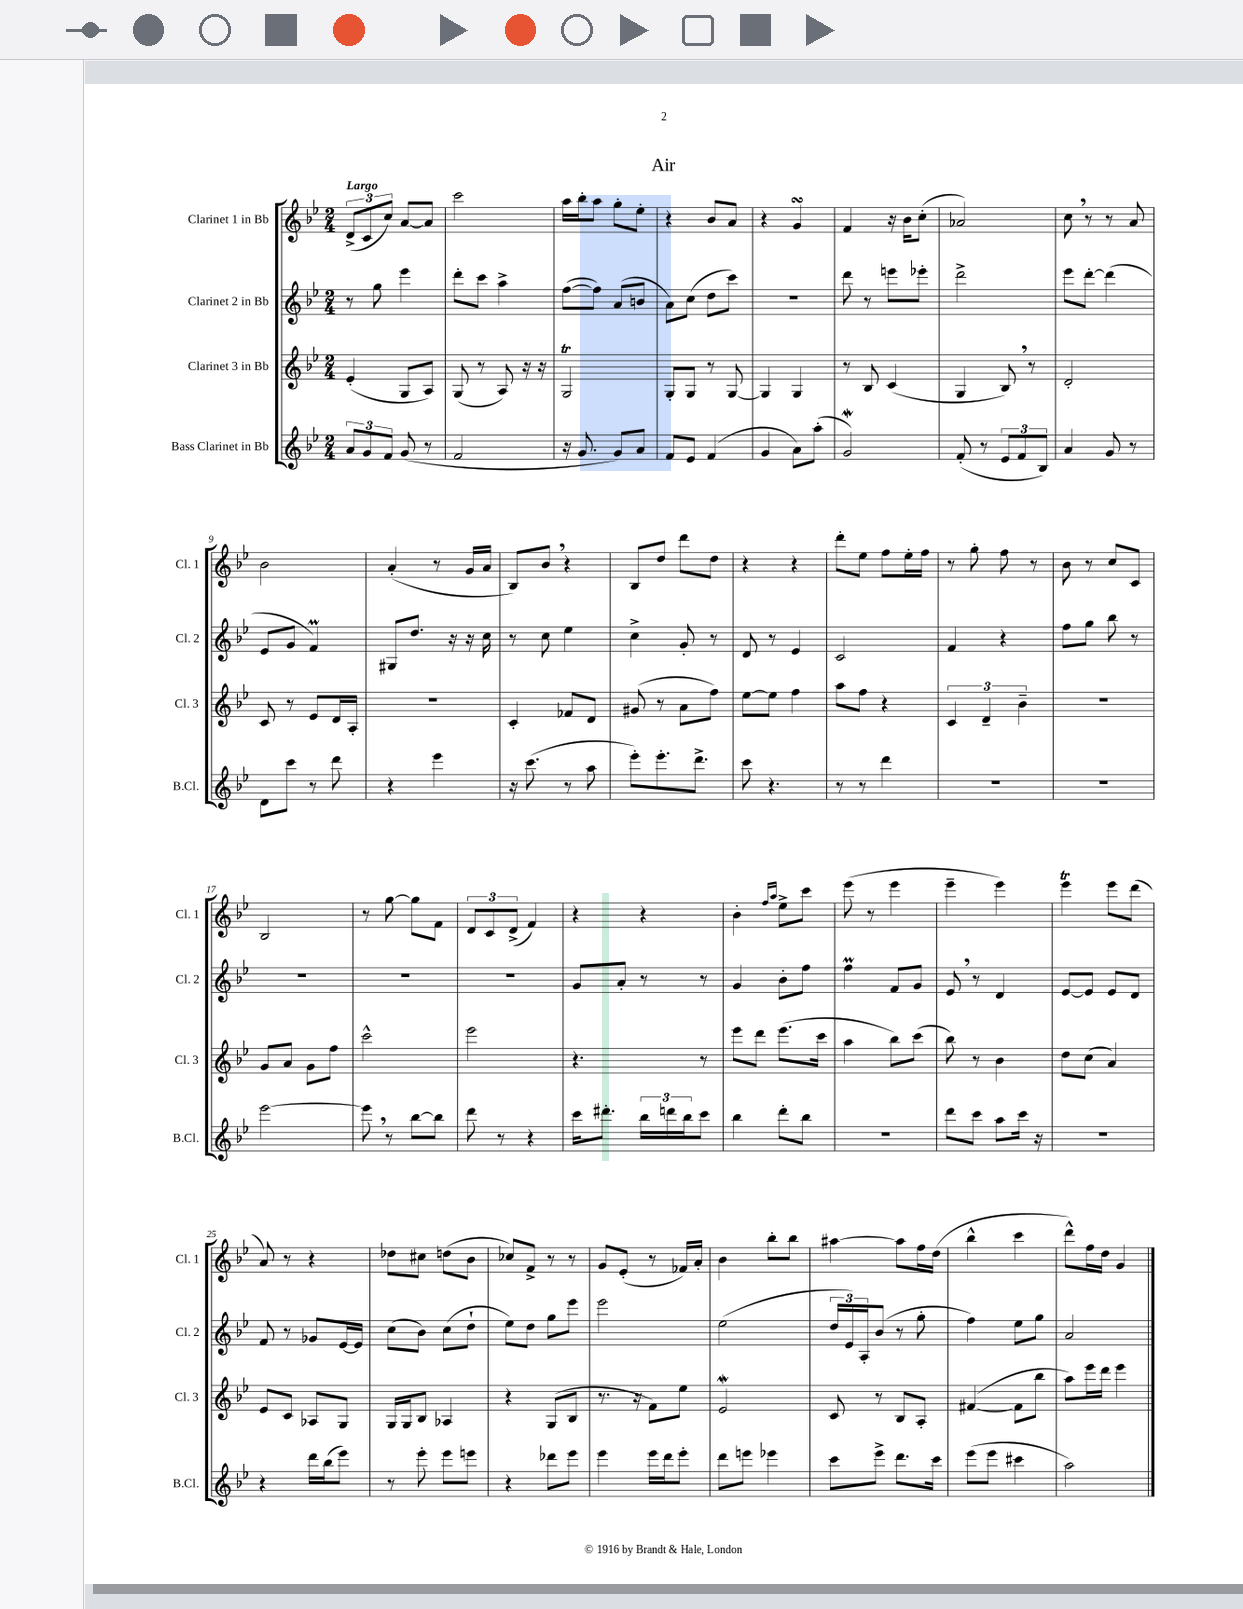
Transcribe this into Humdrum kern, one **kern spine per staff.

**kern	**kern	**kern	**kern
*staff4	*staff3	*staff2	*staff1
*clefG2	*clefG2	*clefG2	*clefG2
*k[b-e-]	*k[b-e-]	*k[b-e-]	*k[b-e-]
*M2/4	*M2/4	*M2/4	*M2/4
12a/L	(4e-'/	8r	(12d^/L
12g/	.	.	12c/
.	.	8gg\	.
12f/J	.	.	12cc/J)
(8g/	8G/L	4eee-\	[8a/L
8r	8A/J)	.	8a/]J
=	=	=	=
2f/	(8G/	8ddd'\L	2ccc\
.	8r	8ccc\J	.
.	8A/)	4aa^\	.
.	16r	.	.
.	16r	.	.
=	=	=	=
16r	2G/	([8ff\L	16aa\LL
8.g/	.	.	16bb-'\J
.	.	8ff\]J)	8aa\J
8g/L)	.	(8a/L	8gg'\L
8a/J	.	8b/J	8ee-'\J
=	=	=	=
8f/L	8G'/L	8a\L)	4r
8e-/J	8G/J	(8cc\J	.
(4f/	8r	8dd\L	8b-/L
.	[8G/	8ccc\J)	8a/J
=	=	=	=
4g/	4G/]	2r	4r
8a\L)	4G/	.	4g/
(8aa'\J	.	.	.
=	=	=	=
2g/)	8r	8ddd\	4f/
.	8B-/	8r	.
.	(4c/	8eee\L	16r
.	.	.	16b-\LK
.	.	8eee-'\J	(8cc'\J
=	=	=	=
(8f'/	4G/	2ddd^\	2a-/)
8r	.	.	.
12e-/L	8B-/)	.	.
12f/	.	.	.
.	8r	.	.
12B-/J)	.	.	.
=	=	=	=
4a/	2d'/	8eee-\L	8cc\
.	.	[8ddd'\J	8r
8g/	.	(4ddd\]	8r
8r	.	.	8a/
=	=	=	=
8d\L	8c/	8e-/L	2b-\
8ccc\J	8r	8g/J	.
8r	8e-/L	4f/)	.
8ddd\	16d/L	.	.
.	16A'/JJ	.	.
=	=	=	=
4r	2r	8G#/L	(4a'/
.	.	8.dd/J	.
4eee-\	.	.	8r
.	.	16r	.
.	.	16r	16g/LL
.	.	16cc\	16a/JJ
=	=	=	=
16r	4c'/	8r	8B-/L)
(8.ccc\	.	.	.
.	.	8cc\	8b-/J
8r	8f-/L	4ee-\	4r
8aa\	8d/J	.	.
=	=	=	=
8eee-'\L)	(8g#/	4cc^\	8B-/L
8.eee-'\	8r	.	8dd/J
.	8a\L	8g'/	8ddd\L
8.ddd^\J	.	.	.
.	8ff\J)	8r	8dd\J
=	=	=	=
8ccc\	[8ee-\L	8d/	4r
4.r	8ee-\]J	8r	.
.	4ff\	4e-/	4r
=	=	=	=
8r	8aa\L	2c/	8ddd'\L
8r	8ff\J	.	8ee-\J
4ddd\	4r	.	8ff\L
.	.	.	16ee-'\L
.	.	.	16ff\JJ
=	=	=	=
2r	6c/	4f/	8r
.	.	.	8gg'\
.	6d~/	.	.
.	.	4r	8ff\
.	6b-~\	.	.
.	.	.	8r
=	=	=	=
2r	2r	8ff\L	8b-\
.	.	8gg\J	8r
.	.	8bb-\	8cc/L
.	.	8r	8c/J
=	=	=	=
[2eee-\	8g/L	2r	2B-/
.	8a/J	.	.
.	8g\L	.	.
.	8ff\J	.	.
=	=	=	=
8eee-\]	2ccc^^\	2r	8r
8r	.	.	[8gg\
[8bb-\L	.	.	8gg\]L
8bb-\]J	.	.	8f\J
=	=	=	=
8ddd\	2eee-\	2r	12d/L
.	.	.	12c/
8r	.	.	.
.	.	.	(12d^/J
4r	.	.	4f/)
=	=	=	=
16ccc\LK	4.r	8g/L	4r
8.ddd#'\J	.	.	.
.	.	8a'/J	.
24bb-\LL	.	8r	4r
24ddd\	.	.	.
24bb-\J	.	.	.
8ccc\J	8r	8r	.
=	=	=	=
4bb-\	8eee-\L	4g/	4b-'\
.	8ddd\J	.	.
.	.	.	16qqff/LL
.	.	.	16qqaa/JJ
8ddd'\L	(8.eee-\L	8b-'\L	8ee-^\L
8bb-\J	.	8ff\J	8ccc\J
.	16ccc\Jk	.	.
=	=	=	=
2r	4aa\	4ff\	(8eee-\
.	.	.	8r
.	8bb-\L)	8f/L	4eee-\
.	(8ccc\J	8g/J	.
=	=	=	=
8ddd\L	8bb-\)	8e-/	4eee-~\
8ccc\J	8r	8r	.
8aa\L	4b-\	4d/	4eee-\)
16ccc\Jk	.	.	.
16r	.	.	.
=	=	=	=
2r	8dd\L	[8e-/L	4eee-\
.	(8cc\J	8e-/]J	.
.	4a/)	8e-/L	8eee-\L
.	.	8d/J	(8ddd\J
=	=	=	=
4r	8e-/L	8f/	8a/)
.	8c/J	8r	8r
16ddd\LL	8A-/L	8g-/L	4r
(16bb-\J	.	.	.
8eee-\J)	8G/J	[16e-/L	.
.	.	16e-/]JJ	.
=	=	=	=
8r	16G/LL	(8cc\L	8dd-\L
.	16G/J	.	.
8eee-'\	8B-/J	8b-\J)	8cc#\J
8eee-\L	4A-/	(8cc\L	(8dd\L
8eee\J	.	8dd`\J	8b-\J
=	=	=	=
4r	4r	8ee-\L)	8cc-/L)
.	.	8dd\J	8f^/J
8ddd-\L	(8G/L	8gg\L	8r
8eee-\J	8B-/J	8eee-\J	8r
=	=	=	=
4eee-\	8.r	2eee-\	8g/L
.	.	.	(8e-'/J
.	16r	.	.
16eee-\LL	8f\L)	.	8r
16ddd\J	.	.	.
8eee-'\J	8ee-\J	.	16f-/LL)
.	.	.	16a'/JJ
=	=	=	=
8ddd\L	2e-/	(2ee-\	4b-\
8eee\J	.	.	.
4eee-\	.	.	8bb-'\L
.	.	.	8bb-\J
=	=	=	=
8ccc\L	8c/	24dd/LL	[4aa#\
.	.	24e-/)	.
.	.	24A'/J	.
8eee-^\J	8r	(8b-/J	.
8.ddd\L	8B-/L	8r	8aa#\]L
.	8A'/J	8gg'\	16ff\L
16ccc\Jk	.	.	(16dd\JJ
=	=	=	=
(8eee-\L	([4f#/	4ff\)	4bb-^^\
8eee-\J	.	.	.
4ccc#\	8f#\]L	8ee-\L	4ccc\
.	8bb-\J	8gg\J	.
=	=	=	=
2aa\)	8aa\L)	2a/	8ddd^^\L)
.	16eee-\L	.	16ff\L
.	16ddd\JJ	.	16dd\JJ
.	4eee-\	.	4g/
==	==	==	==
*-	*-	*-	*-
